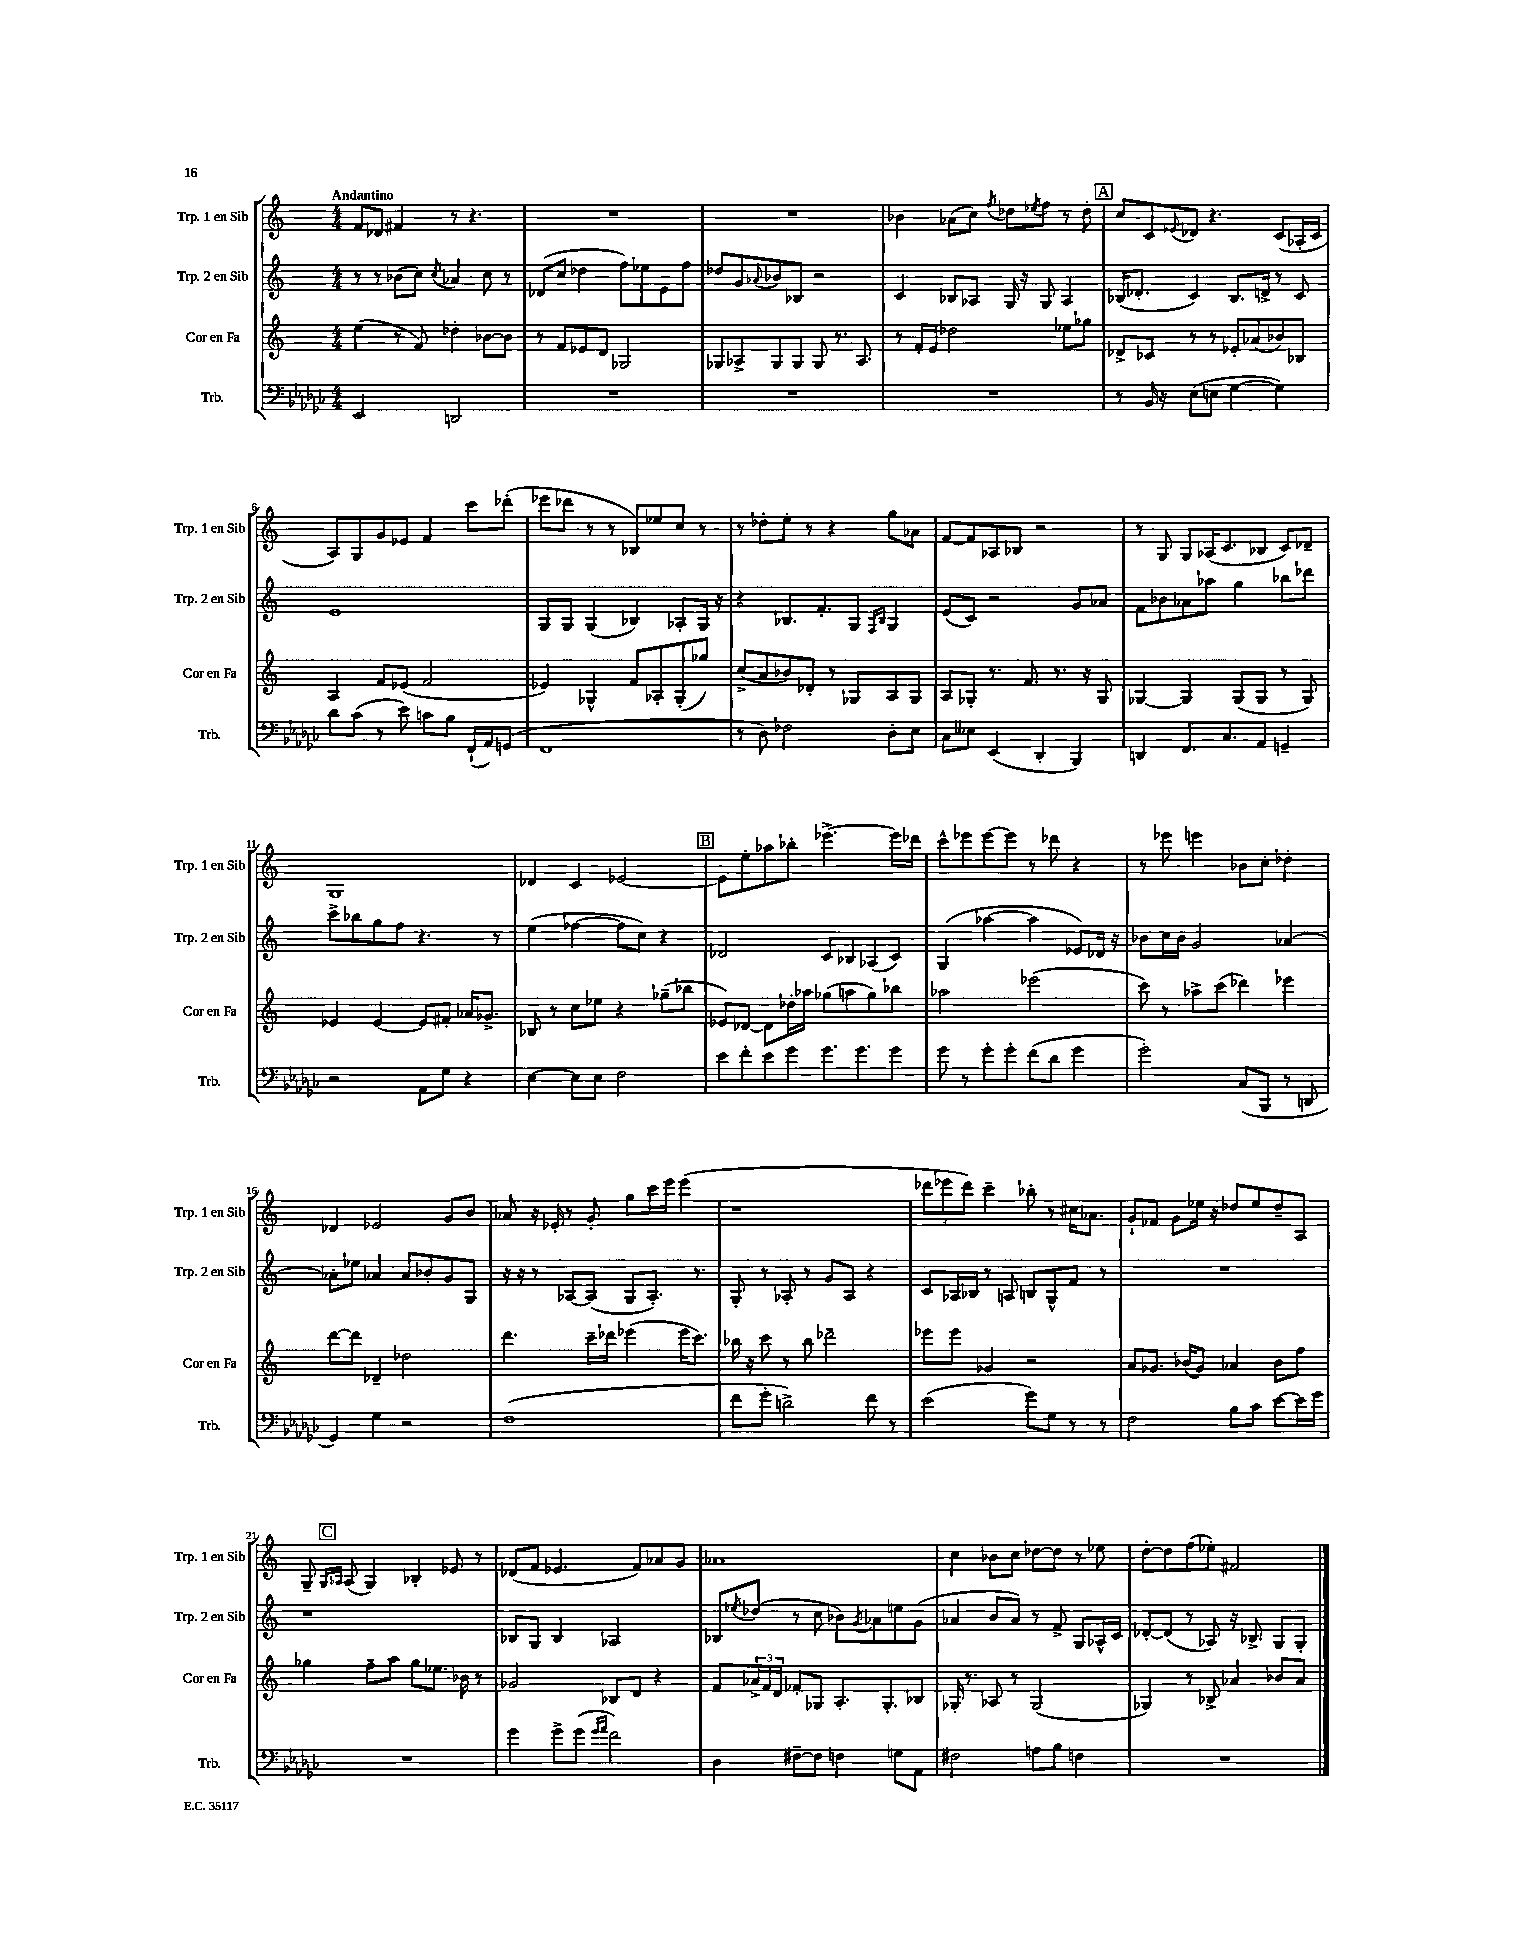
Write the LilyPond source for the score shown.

<<
\new StaffGroup <<
\new Staff = "s0" \with { instrumentName = "Trp. 1 en Sib" shortInstrumentName = "Trp. 1 en Sib" } {
    \clef treble \key c \major \numericTimeSignature \time 4/4 \tempo "Andantino"
    f'8 des'8 fis'4 r8 r4. |
    R1 |
    R1 |
    bes'4 aes'8( c''8) \acciaccatura { f''8 } des''8 \acciaccatura { ees''8 } f''8 r8 des''8-. |
    \mark \markup { \box "A" } c''8 c'8 \appoggiatura { ees'8 } des'8 r4. c'8( aes16-. c'16 |
    a8) g8 g'8 ees'8 f'4 c'''8 des'''8-.( |
    ees'''8 des'''8 r8 r8 bes8) ees''8 c''8 r8 |
    r8 des''8-. e''8-. r8 r4 g''8 aes'8 |
    f'8~ f'8 aes8 bes8 r2 |
    r8 g8 g8 aes16( c'8. bes8 c'8) des'8-- |
    g1 |
    des'4 c'4 ees'2~ |
    \mark \markup { \box "B" } ees'8 e''8-. aes''8 bes''8-. ees'''4.~-> ees'''16 des'''16 |
    c'''8-^ ees'''8 ees'''8~ ees'''8 r8 des'''8 r4 |
    r8 ees'''8 e'''4 bes'8 c''8-. des''4-. |
    des'4 ees'2 g'8 b'8 |
    aes'8 r16 ees'16-. r8 g'8-. g''8 c'''16 e'''16 e'''4( |
    r1 |
    \tuplet 3/2 { des'''8 ees'''8 des'''8) } c'''4-- bes''8-. r8 cis''16 aes'8. |
    g'8-! fes'8 g'8 ees''16 r16 des''8 ees''8 des''8-- a8 |
    \mark \markup { \box "C" } g8-- \grace { g16 aes16 } aes8( g4) bes4-. ees'8 r8 |
    des'8( f'8 ees'4. f'8) aes'8 g'8 |
    aes'1 |
    c''4 bes'8 c''8 des''8~ des''8 r8 ees''8 |
    d''8~-. d''8 f''8( ees''8-.) fis'2 \bar "|." |
}
\new Staff = "s1" \with { instrumentName = "Trp. 2 en Sib" shortInstrumentName = "Trp. 2 en Sib" } {
    \clef treble \key c \major \numericTimeSignature \time 4/4
    r8 r8 bes'8( c''8) \acciaccatura { c''8 } aes'4 c''8 r8 |
    des'8( c''8 des''4 f''8) ees''8 e'8 f''8 |
    des''8 g'8 \appoggiatura { aes'8 } bes'8 bes8 r2 |
    c'4 bes8 aes8 g16 r16 g8 aes4 |
    \mark \markup { \box "A" } bes16( des'8.-. c'4) bes8. d'16-> r8 c'8 |
    e'1 |
    g8 g8 g4( bes4) aes8-. g16 r16 |
    r4 bes8. f'8.-. g8 \grace { f16 bes16 } g4 |
    e'8( c'8) r2 g'8 aes'8 |
    f'8 bes'8 aes'8 aes''8 g''4 bes''8 des'''8 |
    c'''8-> bes''8 g''8 f''8 r4. r8 |
    e''4( fes''4~ fes''8 c''8) r4 |
    \mark \markup { \box "B" } des'2 c'8 bes8 aes8( c'8) |
    g4( aes''4~ aes''4 ees'8) des'16 r16 |
    bes'8 c''16 bes'16 g'2 aes'4~ |
    aes'8-. ees''8 aes'4 aes'8 bes'8-. g'8 g8 |
    r16 r16 r8 aes8~ aes8( g8 aes8.-.) r8. |
    g8-. r8 aes8-. r8 g'8 aes8 r4 |
    c'8 aes16 bes16 r8 a8 b8 g8-^ f'8 r8 |
    R1 |
    \mark \markup { \box "C" } r1 |
    bes8 g8 bes4 aes2 |
    bes8 \acciaccatura { ees''8 } des''8( r8 c''8 bes'8) \acciaccatura { g'8 } aes'8 e''8 g'8( |
    aes'4 b'8 aes'8) r8 f'8-> g8 aes16-^ c'16 |
    des'8~-. des'8( r8 aes8) r16 bes8.-> g8 g8-. \bar "|." |
}
\new Staff = "s2" \with { instrumentName = "Cor en Fa" shortInstrumentName = "Cor en Fa" } {
    \clef treble \key c \major \numericTimeSignature \time 4/4
    e''4( r8 f'8) des''4-. bes'8~ bes'8 |
    r8 f'8 ees'8 d'8 ges2 |
    ges8 aes8-> ges8 ges8 ges8 r8. aes8. |
    r8 f'16-. e'16 des''2 ees''8 ges''8 |
    \mark \markup { \box "A" } des'8-> ces'8 r8 r8 ees'8-. aes'8( bes'8) bes8 |
    a4 f'8 ees'8( f'2 |
    ees'4) ges4-^ f'8 aes8-. ges8-.( ges''8) |
    c''8->( a'8 bes'8) des'8-. r8 ges8 a8 ges8 |
    a8 ges8-. r8. f'8. r8. r16 ges8 |
    ges4~ ges4 ges8( ges8 r8 ges8) |
    ees'4 ees'4~ ees'8 fis'8-. aes'16 ges'8.-> |
    bes8 r8 c''8 ees''8 r4 ges''8--( bes''8 |
    \mark \markup { \box "B" } ees'8) des'8~ des'8 des''16-. aes''16 ges''8( a''8 ges''8) bes''8 |
    aes''2 ees'''2( |
    c'''8) r8 aes''8-> c'''8( des'''4) ees'''4 |
    d'''8~ d'''8 des'4-- des''2 |
    d'''4. c'''16-- des'''16 ees'''4( ees'''16 c'''8.) |
    bes''16 r16 c'''8 r8 bes''8 des'''2-- |
    ees'''8 ees'''8 ges'4 r2 |
    a'8 ges'8. bes'16( ges'8) aes'4 bes'8 f''8 |
    \mark \markup { \box "C" } ges''4 f''8-- a''8 ges''8 ees''8. bes'16 r8 |
    ges'2 bes8 d'8 r4 |
    f'8 \tuplet 3/2 { aes'16-> f'16 d'16 } fes'8-. ges8 a8.-. ges8.-. bes8 |
    ges16-. r8. aes8 r8 ges2( |
    ges4) r8 bes8-> aes'4 bes'8 aes'8 \bar "|." |
}
\new Staff = "s3" \with { instrumentName = "Trb." shortInstrumentName = "Trb." } {
    \clef bass \key ges \major \numericTimeSignature \time 4/4
    ees,2 d,2 |
    R1 |
    R1 |
    R1 |
    \mark \markup { \box "A" } r8 bes,16 r16 ees8( e8 ges4~ ges4) |
    des'8 ces'8( r8 ees'8) c'8 bes8 f,16-!( aes,16) g,8( |
    f,1 |
    r8 des8) fes2 des8-. ees8 |
    ces8 eeses8 ees,4( des,4-. bes,,4) |
    d,4 f,8. ces8. aes,8 g,4-- |
    r2 aes,8 ges8 r4 |
    ees4~ ees8 ees8 f2 |
    \mark \markup { \box "B" } ees'8 f'8-. ees'8 ges'8 ges'8. ges'8. ges'8 |
    ges'8 r8 ges'8-. ges'8-. f'8( des'8 ges'4 |
    ges'2-.) ces8( bes,,8 r8 d,8 |
    ges,4) ges4 r2 |
    f1( |
    f'8 ges'8-. d'2->) f'8 r8 |
    ees'2( ges'8) ges8 r8 r8 |
    f2 bes8 ces'8 ees'8~ ees'16 ges'16 |
    \mark \markup { \box "C" } R1 |
    ges'4 ges'8-> ges'8( \grace { ges'16 aes'16 } f'2) |
    des4 fis8~-- fis8 f4 g8 aes,8 |
    fis2 a8 bes8 f4 |
    R1 \bar "|." |
}
>>
>>
